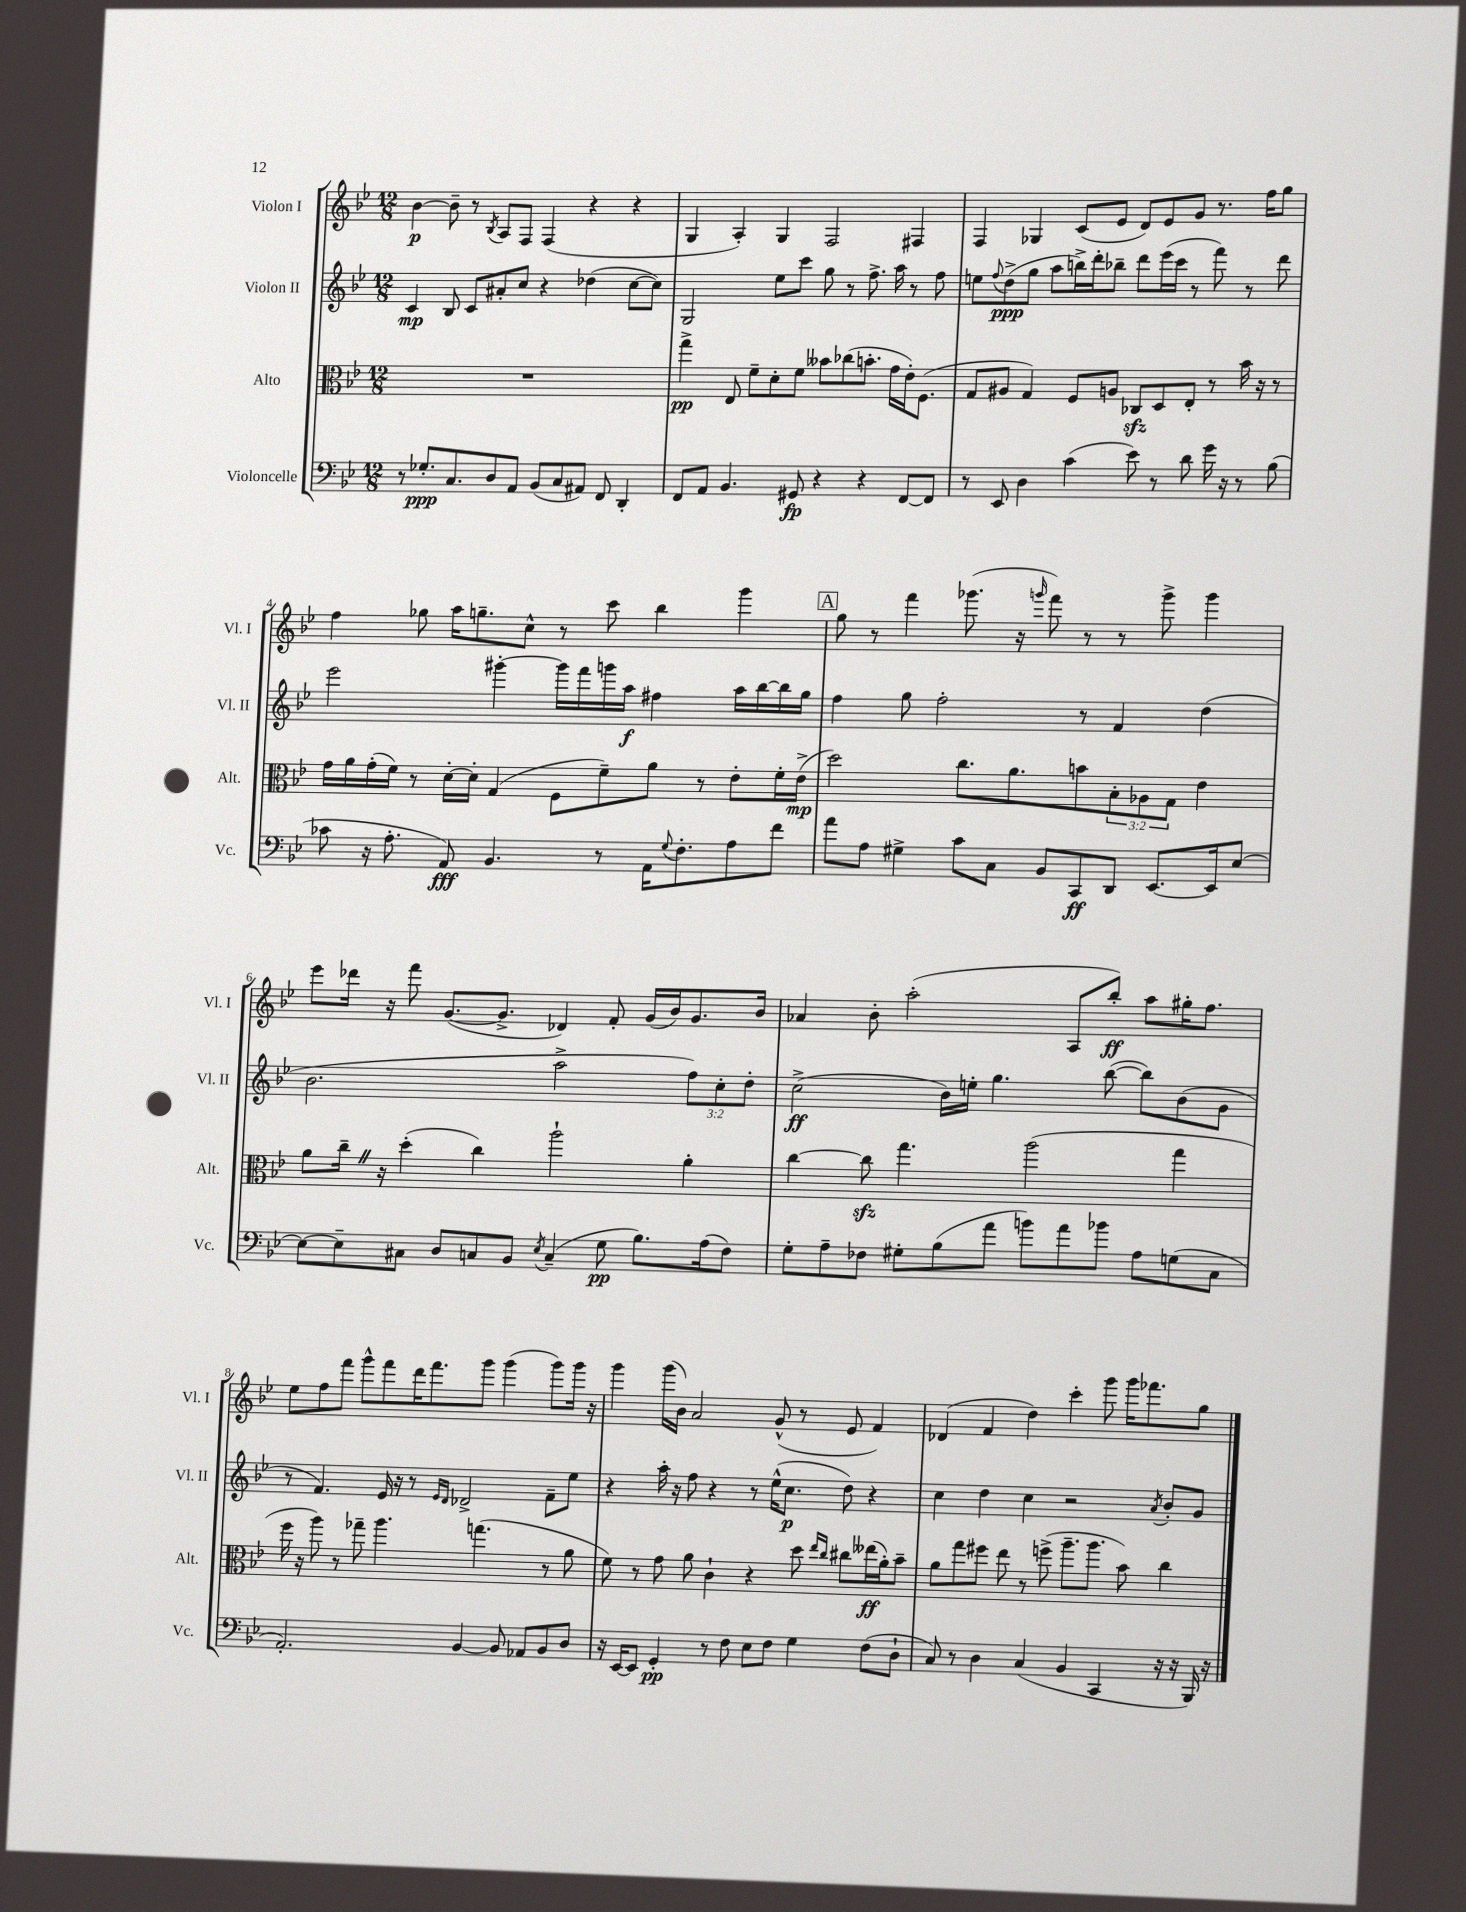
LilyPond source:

<<
\new StaffGroup <<
\new Staff = "s0" \with { instrumentName = "Violon I" shortInstrumentName = "Vl. I" } {
    \clef treble \key bes \major \numericTimeSignature \time 12/8
    bes'4~\p bes'8-- r8 \acciaccatura { bes8 } a8 f8 f4( r4 r4 |
    g4 a4-.) g4 f2 fis4 |
    f4 ges4 c'8( ees'8 d'8) ees'8 g'8 r8. f''16 g''8 |
    f''4 ges''8 a''16 g''8.-- c''8-^ r8 c'''8 bes''4 g'''4 |
    \mark \markup { \box "A" } g''8 r8 f'''4 ges'''8.( r16 \grace { g'''16 } f'''8) r8 r8 g'''8-> g'''4 |
    ees'''8 des'''16 r16 f'''8 g'8.~( g'8.-> des'4) f'8-. g'16( bes'16) g'8. bes'16 |
    aes'4 bes'8-. a''2-.( a8 bes''8-.\ff) a''8 gis''16-. f''8. |
    ees''8 f''8 f'''8 g'''8-^ f'''8 d'''16 f'''8. g'''8 g'''4( g'''8) g'''16 r16 |
    g'''4 g'''16( bes'16) a'2 g'8-^( r8 ees'8 f'4) |
    des'4( f'4 d''4) c'''4-. g'''8 g'''16 fes'''8. g''8 \bar "|." |
}
\new Staff = "s1" \with { instrumentName = "Violon II" shortInstrumentName = "Vl. II" } {
    \clef treble \key bes \major \numericTimeSignature \time 12/8 \override Staff.TupletNumber.text = #tuplet-number::calc-fraction-text
    c'4\mp bes8 c'8 ais'8-. c''8 r4 des''4( c''8~ c''8) |
    g2 ees''8 c'''8 g''8 r8 f''8.-> a''16 r8 f''8 |
    e''8 \appoggiatura { f''8 } d''8->\ppp( g''8 a''8 b''16->) d'''16-. bes''8-- d'''8 ees'''16( c'''16 r8 f'''8) r8 d'''8 |
    ees'''2 gis'''4~-. gis'''16 f'''16 g'''16 a''16\f fis''4 a''16 bes''16~ bes''16 g''16 |
    \mark \markup { \box "A" } f''4 g''8 f''2-. r8 f'4 d''4( |
    bes'2. a''2-> \tuplet 3/2 { f''8) c''8-. d''8-. } |
    c''2->\ff( bes'16) e''16-. g''4. bes''8~( bes''8) bes'8( g'8 |
    r8 f'4.) ees'16 r16 r8 \grace { ees'16 d'16 } des'2-> f'8-- ees''8 |
    r4 a''16-. r16 f''8 r4 r8 ees''16-^( c''8.\p d''8) r4 |
    c''4 d''4 c''4 r2 \acciaccatura { a'8 } bes'8-. g'8 \bar "|." |
}
\new Staff = "s2" \with { instrumentName = "Alto" shortInstrumentName = "Alt." } {
    \clef alto \key bes \major \numericTimeSignature \time 12/8 \override Staff.TupletNumber.text = #tuplet-number::calc-fraction-text
    R1. |
    g''4->\pp ees8 f'8-- d'8-. f'8 beses'8 ces''8( b'8.-. g'16 ees'16-.) f8.( |
    g8 ais8 g4) f8 a8 ces8\sfz d8 ees8-. r8 bes'16 r16 r8 |
    g'16 a'16 g'16-.( f'16) r8 d'16~-. d'16-. g4( f8 f'8--) a'8 r8 ees'8-. f'16-. ees'16->\mp( |
    \mark \markup { \box "A" } d''2) c''8. a'8. b'8 \tuplet 3/2 { bes8-. aes8 g8 } ees'4 |
    a'8 c''16-- \once \override BreathingSign.text = \markup { \musicglyph "scripts.caesura.straight" } \breathe r16 d''4-.( c''4) a''2-! a'4-. |
    c''4~ c''8\sfz g''4. a''2( g''4 |
    f''16 r16 a''8) r8 ges''8-- a''4. g''4.( r8 a'8 |
    f'8) r8 g'8 a'8 c'4-! r4 d''8 \grace { ees''16 c''16 } cis''8 eeses''16\ff( a'16-.) bes'8-- |
    a'8 g''8 fis''8 ees''8 r8 f''8->( a''8.-- a''8. bes'8) c''4 \bar "|." |
}
\new Staff = "s3" \with { instrumentName = "Violoncelle" shortInstrumentName = "Vc." } {
    \clef bass \key bes \major \numericTimeSignature \time 12/8
    r8 ges8.-.\ppp c8. d8 a,8 bes,8( c8 ais,8) f,8 d,4-. |
    f,8 a,8 bes,4. gis,8\fp r4 r4 f,8~ f,8 |
    r8 ees,8 d4 c'4( ees'8) r8 d'8 g'16 r16 r8 bes8( |
    ces'8 r16 a8.-. a,8\fff) bes,4. r8 a,16 \appoggiatura { g8 } f8.-. a8 f'8 |
    \mark \markup { \box "A" } a'8 a8 gis4-> c'8 c8 bes,8 c,8\ff d,8 ees,8.~ ees,16 ees8~ |
    ees8~ ees8-- cis8 d8 c8 bes,8 \acciaccatura { ees8 } c4--( g8\pp bes8.) a16( f8) |
    g8-. a8-- fes8 gis8-. bes8( a'8 b'8) a'8 bes'8 a8 g8( c8 |
    a,2.-.) bes,4~ bes,8 aes,8 bes,8 d8 |
    r16 ees,16~ ees,8 g,4-.\pp r8 f8 ees8 f8 g4 f8( d8-! |
    c8) r8 d4 c4( bes,4 c,4 r16 r16 bes,,16) r16 \bar "|." |
}
>>
>>
